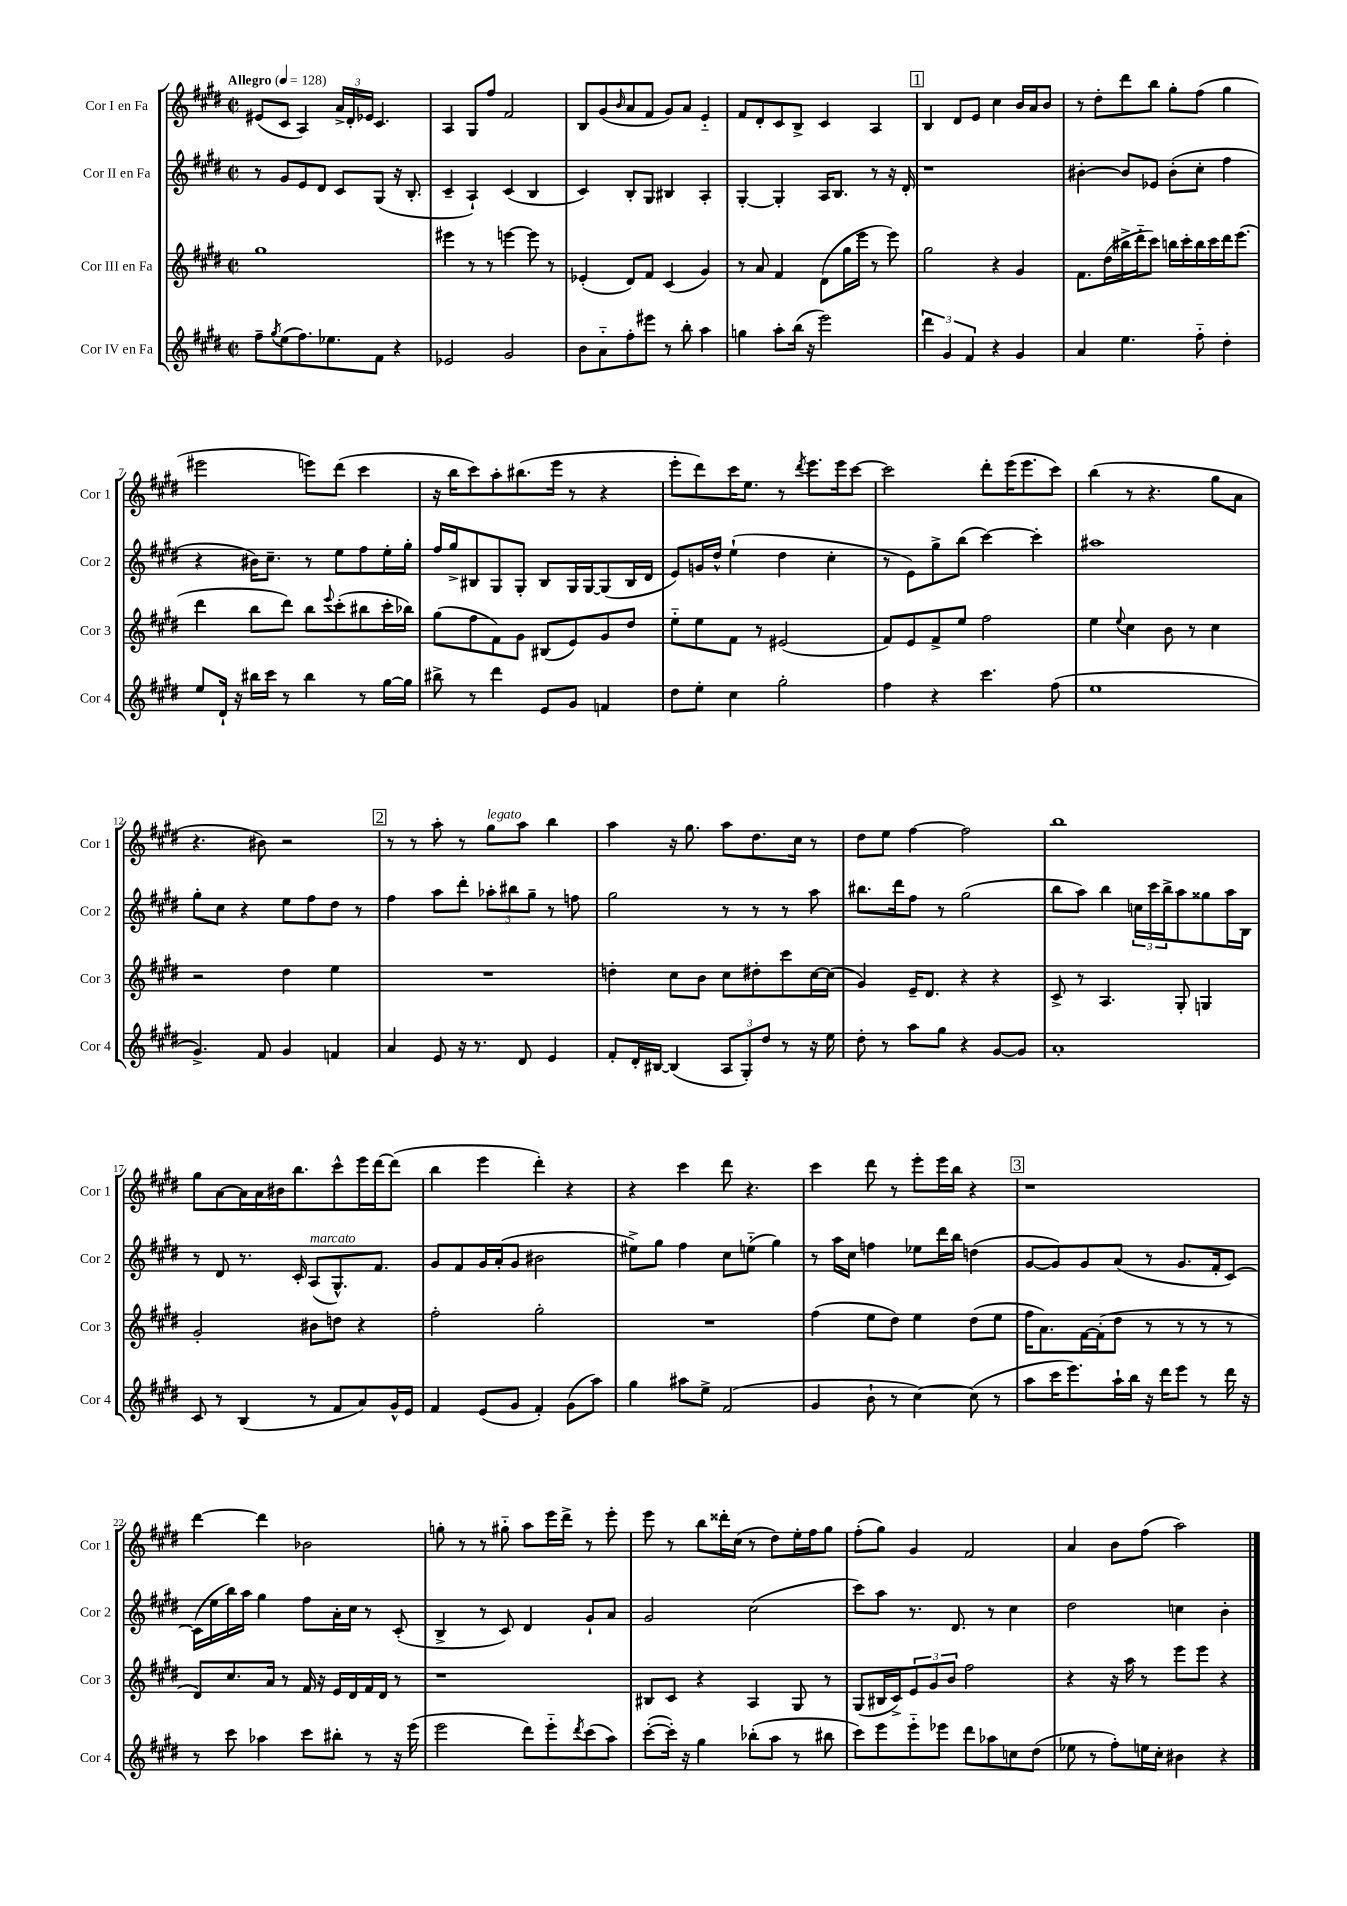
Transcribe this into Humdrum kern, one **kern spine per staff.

**kern	**kern	**kern	**kern
*part4	*part3	*part2	*part1
*staff4	*staff3	*staff2	*staff1
*I"Cor IV en Fa	*I"Cor III en Fa	*I"Cor II en Fa	*I"Cor I en Fa
*I'Cor 4	*I'Cor 3	*I'Cor 2	*I'Cor 1
*clefG2	*clefG2	*clefG2	*clefG2
*k[f#c#g#d#]	*k[f#c#g#d#]	*k[f#c#g#d#]	*k[f#c#g#d#]
*M2/2	*M2/2	*M2/2	*M2/2
*met(c|)	*met(c|)	*met(c|)	*met(c|)
*MM128	*MM128	*MM128	*MM128
=1	=1	=1	=1
!	!	!	!LO:TX:a:B:t=Allegro
8ff#~\L	1gg#	8r	(8e#X/L
8qgg#/	.	.	.
(8ee\	.	8g#/L	8c#/J
8.ff#\)	.	8e/	4A/)
.	.	8d#/J	.
8.ee-X\	.	.	.
.	.	8c#/L	24a^/LL
.	.	.	24d#'/
.	.	.	24e-X/JJ
8f#\J	.	(8G#/J	4.c#/
4r	.	16r	.
.	.	8.B'/	.
=2	=2	=2	=2
2e-X/	4eee#X\	4c#~/	4A/
.	8r	4A`/)	8G#/L
.	8r	.	8ff#/J
2g#/	[4eeen\	(4c#/	2f#/
.	8eee\]	4B/	.
.	8r	.	.
=3	=3	=3	=3
8b\L	(4e-X'/	4c#/)	8B/L
8a\	.	.	(8g#/
.	.	.	16qqb/
8ff#'\	8d#/L)	8B'/L	8a/
8eee#X\J	8f#/J	8G#/J	8f#/J
8r	(4c#/	4B#X/	8g#/L)
8bb'\	.	.	8a/J
4aa\	4g#/)	4A'/	4e/
=4	=4	=4	=4
4ggn\	8r	[4G#'/	8f#/L
.	8a/	.	8d#'/
8aa'\L	4f#/	4G#'/]	8c#/
(16bb\Jk	.	.	8B^/J
16r	.	.	.
2eee\)	(8d#\L	16A/KL	4c#/
.	.	8.B/J	.
.	16gg#\L	.	.
.	16eee\JJ	.	.
.	8r	8r	4A/
.	8eee\)	16r	.
.	.	16d#'/	.
!!LO:REH:place=s1:t=1
=5	=5	=5	=5
6ddd#\	2gg#\	1r	4B/
6g#/	.	.	.
.	.	.	8d#/L
6f#/	.	.	.
.	.	.	8e/J
4r	4r	.	4cc#\
4g#/	4g#/	.	16b/LL
.	.	.	16a/J
.	.	.	8b/J
=6	=6	=6	=6
4a/	8.f#\L	[4b#X'\	8r
.	.	.	8dd#'\L
.	(16dd#\L	.	.
4.ee\	16bb#X^\	8b#/L]	8ddd#\
.	16ddd#\J	.	.
.	8ccc#\J)	8e-X/J	8bb\J
.	16bbn\LL	(8b#'\L	8gg#'\L
.	16ccc#'\	.	.
8ff#\	16bb\	8cc#'\J	(8ff#\J
.	16ccc#\	.	.
4dd#'\	16ddd#\J	4ff#\	4gg#\
.	(8.eee\J	.	.
!!LO:LB:g=z
=7	=7	=7	=7
8ee/L	4ddd#\	4r	2eee#X\
16d#`/Jk	.	.	.
16r	.	.	.
16bb#X\LL	8bb\L	16b#X\KL)	.
16ccc#\JJ	.	8.cc#~\J	.
8r	8ddd#\J)	.	.
4bb#\	8bb\L	8r	8eeen\L)
.	8qqeee/	.	.
.	(8ccc#'\	8ee\L	(8ddd#\J
8r	8bb#X\	8ff#\	4ccc#\
[16gg#\LL	16ccc#'\L	16ee'\L	.
16gg#\JJ]	16bb-X\JJ)	16gg#'\JJ	.
=8	=8	=8	=8
8bb#X^\	(8gg#\L	16ff#/LL	16r
.	.	16gg#^/J	16bb\KL
8r	8ff#\	8B#X/	8ccc#\)
4ddd#\	8f#\)	8G#/	8aa'\
.	8g#\J	8G#'/J	(8.bb#X\
8e/L	(8B#X/L	8B#/L	.
.	.	.	16eee\Jk
8g#/J	8e/)	16G#/L	8r
.	.	[16G#/J	.
4fn/	8g#/	(8G#/]	4r
.	8dd#/J	16B#/L	.
.	.	16d#/JJ	.
=9	=9	=9	=9
8dd#\L	8ee\L	8e/L)	8eee'\L
8ee'\J	8ee\	16gn/L	8ddd#\)
.	.	16dd#^^/JJ	.
4cc#\	8f#\J	(4ee`\	16ccc#\K
.	.	.	8.ee\J
.	8r	.	.
2gg#'\	(2e#X/	4dd#\	8r
.	.	.	8qddd#/
.	.	.	8.eee\L
.	.	4cc#'\	.
.	.	.	16eee\k
.	.	.	[8ccc#\J
=10	=10	=10	=10
4ff#\	8f#/L)	8r	2ccc#\]
.	8e/	8e\L)	.
4r	8f#^/	8gg#^\	.
.	8ee/J	(8bb\J	.
4.ccc#\	2ff#\	[4ccc#\)	8ddd#'\L
.	.	.	(16eee\K
.	.	.	8.eee\
.	.	4ccc#'\]	.
(8ff#\	.	.	8ccc#\J)
=11	=11	=11	=11
1ee	4ee\	1aa#X	(4bb\
.	8qqee/	.	.
.	4cc#\	.	8r
.	.	.	4.r
.	8b\	.	.
.	8r	.	.
.	4cc#\	.	8gg#\L
.	.	.	8a\J
!!LO:LB:g=z
=12	=12	=12	=12
4.g#^/)	2r	8gg#'\L	4.r
.	.	8cc#\J	.
.	.	4r	.
8f#/	.	.	8b#X\)
4g#/	4dd#\	8ee\L	2r
.	.	8ff#\	.
4fn/	4ee\	8dd#\J	.
.	.	8r	.
!!LO:REH:place=s1:t=2
=13	=13	=13	=13
4a/	1r	4ff#\	8r
.	.	.	8r
8e/	.	8aa\L	8aa'\
16r	.	8ddd#'\J	8r
8.r	.	.	.
!	!	!	!LO:TX:a:i:t=legato
.	.	12aa-X'\L	8gg#\L
.	.	12bb#X\	.
8d#/	.	.	8aa\J
.	.	12gg#~\J	.
4e/	.	8r	4bb\
.	.	8ffn\	.
=14	=14	=14	=14
8f#'/L	4ddn'\	2gg#\	4aa\
16d#'/L	.	.	.
[16B#X/JJ	.	.	.
(4B#/]	8cc#\L	.	16r
.	.	.	8.gg#\
.	8b\J	.	.
12A/L	8cc#\L	8r	8aa\L
12G#'/)	.	.	.
.	8dd#X'\	8r	8.dd#\
12dd#/J	.	.	.
8r	8ccc#\	8r	.
.	.	.	16cc#\Jk
16r	[16cc#\L	8aa\	8r
16ee\	(16cc#\JJ]	.	.
=15	=15	=15	=15
8dd#'\	4g#/)	8.bb#X\L	8dd#\L
8r	.	.	8ee\J
.	.	16ddd#\k	.
8aa\L	16e~/KL	8ff#\J	[4ff#\
.	8.d#/J	.	.
8gg#\J	.	8r	.
4r	4r	(2gg#\	2ff#\]
[8g#/L	4r	.	.
8g#/J]	.	.	.
=16	=16	=16	=16
1a'	8c#^/	8bb\L	1bb
.	8r	8aa\J)	.
.	4.A/	4bb\	.
.	.	24ccn\LL	.
.	.	24ccc#\	.
.	.	24bb^\J	.
.	8G#'/	8aa\	.
.	4Gn/	8gg##X\	.
.	.	16aa\L	.
.	.	16B\JJ	.
!!LO:LB:g=z
=17	=17	=17	=17
8c#/	2g#'/	8r	8gg#\L
8r	.	8d#/	[8a\
(4B/	.	8.r	16a\L]
.	.	.	16a\
.	.	.	16b#X\J
.	.	16c#'/	8.bb\
!	!	!LO:TX:a:i:t=marcato	!
8r	8b#X\L	(8A/L	.
8f#/L	8ddn\J	8.G#^^/)	8ccc#^^\
8a/)	4r	.	16eee\L
.	.	8.f#/J	[16ddd#\J
16g#^^/L	.	.	(8ddd#\J]
16e/JJ	.	.	.
=18	=18	=18	=18
4f#/	2ff#'\	8g#/L	4bb\
.	.	8f#/	.
(8e/L	.	16g#/L	4eee\
.	.	(16a'/J	.
8g#/J	.	8g#/J	.
4f#'/)	2gg#'\	2b#X\	4ddd#'\)
(8g#\L	.	.	4r
8aa\J)	.	.	.
=19	=19	=19	=19
4gg#\	1r	8ee#X^\L)	4r
.	.	8gg#\J	.
8aa#X\L	.	4ff#\	4ccc#\
8ee^\J	.	.	.
(2f#/	.	8cc#\L	8ddd#\
.	.	(8een\J	4.r
.	.	4gg#\)	.
=20	=20	=20	=20
4g#/	(4ff#\	8r	4ccc#\
.	.	16aa\LL	.
.	.	16cc#\JJ	.
8b`\	8ee\L	4ffn\	8ddd#\
8r	8dd#\J)	.	8r
[4cc#\)	4ee\	8ee-X\L	8eee'\L
.	.	16ddd#\L	16eee\L
.	.	16bb\JJ	16bb\JJ
(8cc#\]	(8dd#\L	(4ddn\	4r
8r	8ee\J	.	.
!!LO:REH:place=s1:t=3
=21	=21	=21	=21
8aa\L	16ff#\KL	[8g#/L	1r
.	8.a\)	.	.
16ccc#\K	.	8g#/])	.
8.eee\)	.	.	.
.	[16f#\L	8g#/	.
.	(16f#'\J]	.	.
16aa`\L	8dd#\J	(8a/J	.
16bb\JJ	.	.	.
16r	8r	8r	.
16ddd#\KL	.	.	.
8eee\J	8r	8.g#/L	.
8r	8r	.	.
.	.	16f#'/k	.
16ddd#\	8r	[8c#/J)	.
16r	.	.	.
!!LO:LB:g=z
=22	=22	=22	=22
8r	8d#/L)	(16c#\LL]	[4ddd#\
.	.	16ee\	.
8ccc#\	8.cc#/	16bb\)	.
.	.	16aa\JJ	.
4aa-X\	.	4gg#\	4ddd#\]
.	16a/Jk	.	.
.	8r	.	.
8ccc#\L	16f#/	8ff#\L	2b-X\
.	16r	.	.
8bb#X'\J	16e/LL	16a'\L	.
.	16d#/	16cc#\JJ	.
8r	16f#/	8r	.
.	16d#/JJ	.	.
16r	8r	(8c#'/	.
(16eee\	.	.	.
=23	=23	=23	=23
2eee\	1r	4B^/	8ggn'\
.	.	.	8r
.	.	8r	8r
.	.	8c#/)	8gg#X\
8ddd#\L)	.	4d#/	8aa\L
8eee\	.	.	16eee\L
.	.	.	16ddd#^\JJ
8qddd#/	.	.	.
(8ccc#\	.	8g#`/L	8r
8aa\J)	.	8a/J	8eee'\
=24	=24	=24	=24
([8ccc#'\L	8B#X/L	2g#/	8eee\
16ccc#'\Jk])	8c#/J	.	8r
16r	.	.	.
4gg#\	4r	.	8bb\L
.	.	.	16ddd##X'\L
.	.	.	(16cc#\JJ
(8bb-X'\L	4A/	(2cc#\	8r
8aa\J	.	.	8dd#\L)
8r	8G#/	.	16ee'\L
.	.	.	16ff#\J
8bb#X\	8r	.	8gg#\J
=25	=25	=25	=25
8ccc#\L)	(8G#/L	8ccc#\L)	(8ff#'\L
8eee\	16B#X/L	8aa\J	8gg#\J)
.	16c#^/J)	.	.
8eee\	12e/	8.r	4g#/
.	12g#/	.	.
8eee-X\J	.	.	.
.	12b/J	.	.
.	.	8.d#/	.
8ddd#\L	2ff#\	.	2f#/
8aa-X\	.	8r	.
8ccn\	.	4cc#\	.
(8dd#\J	.	.	.
=26	=26	=26	=26
8ee-X\	4r	2dd#\	4a/
8r	.	.	.
8ff#'\L)	16r	.	8b\L
.	16aa\	.	.
16een\L	8r	.	(8ff#\J
16cc#'\JJ	.	.	.
4b#X\	8eee\L	4ccn\	2aa\)
.	8eee\J	.	.
4r	4r	4b'\	.
==	==	==	==
*-	*-	*-	*-
